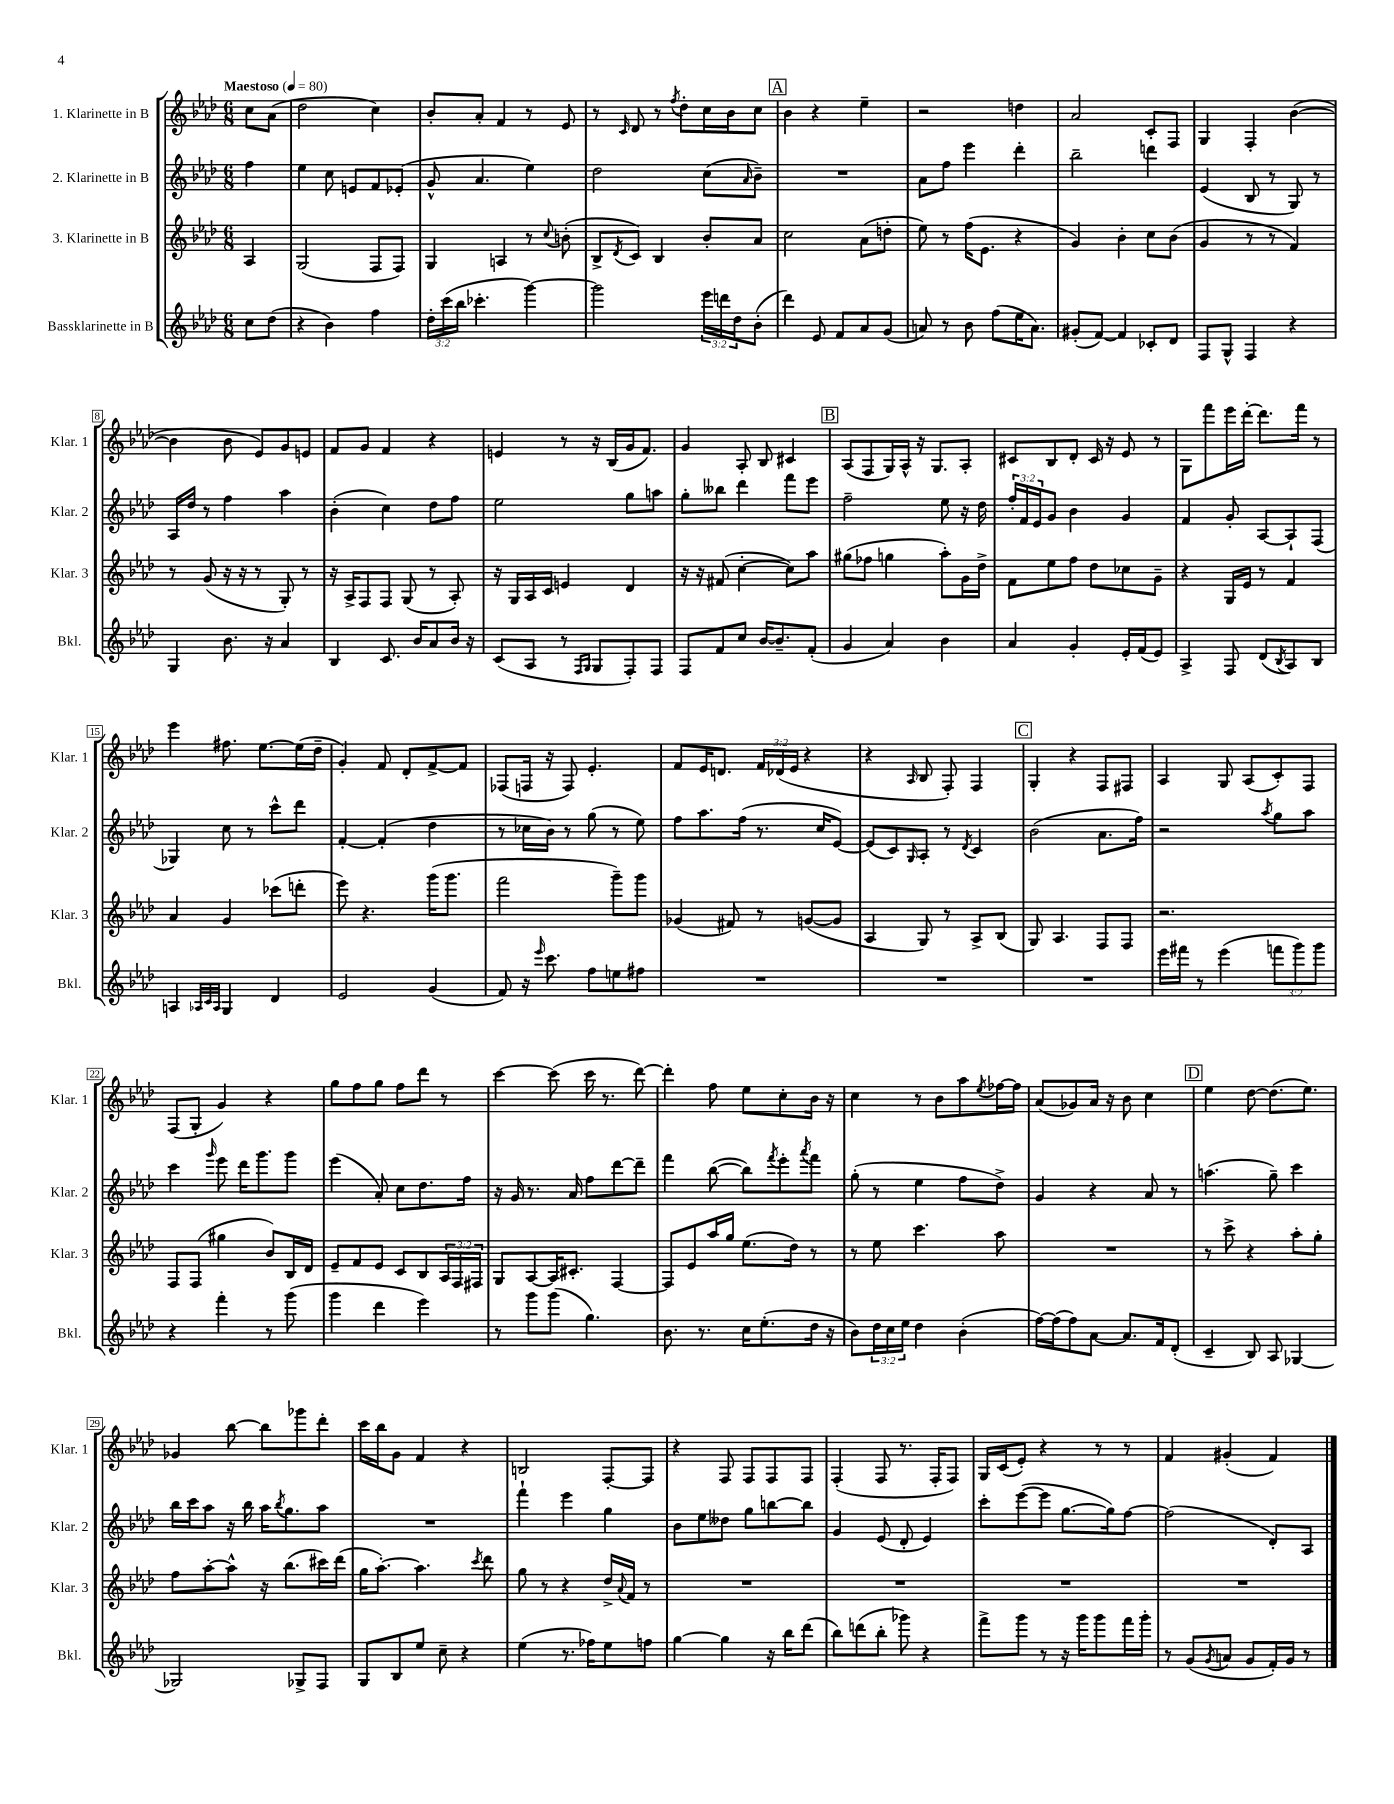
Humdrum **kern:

**kern	**kern	**kern	**kern
*part4	*part3	*part2	*part1
*staff4	*staff3	*staff2	*staff1
*I"Bassklarinette in B	*I"3. Klarinette in B	*I"2. Klarinette in B	*I"1. Klarinette in B
*I'Bkl.	*I'Klar. 3	*I'Klar. 2	*I'Klar. 1
*clefG2	*clefG2	*clefG2	*clefG2
*k[b-e-a-d-]	*k[b-e-a-d-]	*k[b-e-a-d-]	*k[b-e-a-d-]
*M6/8	*M6/8	*M6/8	*M6/8
*MM80	*MM80	*MM80	*MM80
=	=	=	=
!	!	!	!LO:TX:a:B:t=Maestoso
8cc\L	4A-/	4ff\	8cc\L
(8dd-\J	.	.	(8a-\J
=1	=1	=1	=1
4r	(2G/	4ee-\	2dd-\
4b-\)	.	8cc\	.
.	.	8en/L	.
4ff\	8F/L	8f/	4cc\)
.	8F/J)	(8e-X'/J	.
=2	=2	=2	=2
24dd-'\LL	4G/	8g^^/	8b-'/L
(24ccc\	.	.	.
24bb-\JJ	.	.	.
4.ccc-X'\	.	4.a-/	8a-'/J
.	4An/	.	4f/
[4ggg\)	8r	4ee-\)	8r
.	8qqcc/	.	.
.	(8bn'\	.	8e-/
=3	=3	=3	=3
2ggg\]	8B-^/L	2dd-\	8r
.	8qd-/	.	16qqc/
.	8c/J)	.	8d-/
.	4B-/	.	8r
.	.	.	8qff/
.	.	.	8dd-'\L
24eee-\LL	8b-'/L	(8cc\L	16cc\L
24dddn\	.	.	.
.	.	.	16b-\J
24dd-\J	.	.	.
.	.	16qqa-/	.
(8b-'\J	8a-/J	8b-~\J)	8cc\J
!!LO:REH:place=s1:t=A
=4	=4	=4	=4
4ddd-\)	2cc\	2.r	4b-\
8e-/	.	.	4r
8f/L	.	.	.
8a-/	(8a-\L	.	4ee-~\
(8g/J	8ddn'\J	.	.
=5	=5	=5	=5
8an/)	8ee-\)	8a-\L	2r
8r	8r	8ff\J	.
8b-\	(16ff\KL	4eee-\	.
.	8.e-\J	.	.
(8ff\L	.	.	.
16ee-\K	4r	4ddd-'\	4ddn\
8.a\J)	.	.	.
=6	=6	=6	=6
(8g#X'/L	4g/)	2bb-~\	2a-/
[8f/J)	.	.	.
4f/]	4b-'\	.	.
8c-X'/L	8cc\L	4dddn\	8c'/L
8d-/J	(8b-\J	.	8F/J
=7	=7	=7	=7
8F/L	4g/	(4e-/	4G/
8G^^/J	.	.	.
4F/	8r	8B-/	4F'/
.	8r	8r	.
4r	4f/)	8G/)	([4b-\
.	.	8r	.
!!LO:LB:g=z
=8	=8	=8	=8
4G/	8r	16A-/LL	4b-\]
.	.	16dd-/JJ	.
.	(8g/	8r	.
8.b-\	16r	4ff\	8b-\
.	16r	.	.
.	8r	.	8e-/L)
16r	.	.	.
4a-/	8G'/)	4aa-\	8g/
.	8r	.	8en/J
=9	=9	=9	=9
4B-/	16r	(4b-'\	8f/L
.	16A-^/KL	.	.
.	8F/	.	8g/J
8.c/	8F/J	4cc\)	4f/
.	(8G/	.	.
16b-/KL	.	.	.
8a-/	8r	8dd-\L	4r
16b-/Jk	8A-'/)	8ff\J	.
16r	.	.	.
=10	=10	=10	=10
(8c/L	16r	2ee-\	4en/
.	16G/LL	.	.
8A-/J	16A-/	.	.
.	16c/JJ	.	.
8r	4en/	.	8r
16qqF/LL	.	.	.
16qqG/JJ	.	.	.
8G/L	.	.	16r
.	.	.	(16B-/LL
8F'/)	4d-/	8gg\L	16g/J
.	.	.	8.f/J)
8F/J	.	8aan\J	.
=11	=11	=11	=11
8F/L	16r	8gg'\L	4g/
.	16r	.	.
8f/	(8f#X/	8bb--X\J	.
8cc/J	[4cc'\	4ddd-\	8A-'/
[16b-/KL	.	.	8B-/
8.b-~/]	.	.	.
.	8cc\L])	8fff\L	4c#X/
(8f'/J	8aa-\J	8eee-\J	.
!!LO:REH:place=s1:t=B
=12	=12	=12	=12
4g/	(8gg#X\L	2ff~\	(8A-/L
.	8ff-X\J	.	8F/
4a-/)	4ggn\	.	16G/L)
.	.	.	16A-^^/JJ
.	.	.	16r
.	.	.	8.G/L
4b-\	8aa-'\L)	8ee-\	.
.	16g\L	16r	8A-'/J
.	16dd-^\JJ	16dd-\	.
=13	=13	=13	=13
4a-/	8f\L	24ff'/LL	8c#X/L
.	.	24f/	.
.	.	24e-/J	.
.	8ee-\	8g/J	8B-/
4g'/	8ff\J	4b-\	8d-'/J
.	8dd-\L	.	16c#/
.	.	.	16r
16e-'/LL	8cc-X\	4g/	8e-/
(16f/J	.	.	.
8e-/J)	8g~\J	.	8r
=14	=14	=14	=14
4A-^/	4r	4f/	8G\L
.	.	.	8fff\
8F/	16G/LL	8g'/	16eee-\L
.	16e-/JJ	.	[16ddd-'\JJ
(8d-/L	8r	[8A-/L	8.ddd-\L]
8qB-/	.	.	.
8A-/)	4f/	8A-`/]	.
.	.	.	16fff\Jk
8B-/J	.	(8F/J	8r
!!LO:LB:g=z
=15	=15	=15	=15
4An/	4a-/	4G-X/)	4eee-\
32qqA-X/LLL	.	.	.
32qqc/	.	.	.
32qqA-/JJJ	.	.	.
4G/	4g/	8cc\	8.ff#X\
.	.	8r	.
.	.	.	[8.ee-\L
4d-/	(8ccc-X\L	8ccc^^\L	.
.	8dddn'\J	8ddd-\J	(16ee-\L]
.	.	.	16dd-~\JJ
=16	=16	=16	=16
2e-/	8eee-\)	[4f'/	4g'/)
.	4.r	.	.
.	.	(4f'/]	8f/
.	.	.	8d-'/L
(4g/	(16ggg\KL	4dd-\	[8f^/
.	8.ggg\J	.	.
.	.	.	8f/J]
=17	=17	=17	=17
8f/)	2fff\	8r	(8F-X/L
16r	.	16cc-X\LL	16Fn/Jk
16qqeee-/	.	.	.
8.ccc\	.	16b-\JJ)	16r
.	.	8r	8F/)
8ff\L	.	(8gg\	4.e-'/
8een\	8ggg~\L)	8r	.
8ff#X\J	8ggg\J	8ee-\)	.
=18	=18	=18	=18
2.r	(4g-X/	8ff\L	8f/L
.	.	8.aa-\	16e-/K
.	.	.	8.dn/J
.	8f#X/)	.	.
.	.	(16ff\Jk	.
.	8r	8.r	24f/LL
.	.	.	(24d-X/
.	.	.	24e-/JJ
.	([8gn/L	.	4r
.	.	16cc/KL	.
.	8g/J]	[8e-/J)	.
=19	=19	=19	=19
2.r	4A-/	(8e-/L]	4r
.	.	8c/)	.
.	.	16qqG/	16qqA-/
.	8G/)	8A-'/J	8B-/
.	8r	8r	8F'/)
.	.	8qd-/	.
.	8A-^/L	4c/	4F/
.	(8B-/J	.	.
!!LO:REH:place=s1:t=C
=20	=20	=20	=20
2.r	8G/)	(2b-\	4G'/
.	4.A-/	.	.
.	.	.	4r
.	8F/L	8.a-\L	8F/L
.	8F/J	.	8F#X/J
.	.	16ff\Jk)	.
=21	=21	=21	=21
16eee-\LL	2.r	2r	4A-/
16fff#X\JJ	.	.	.
8r	.	.	.
(4eee-\	.	.	8G/
.	.	.	(8A-/L
.	.	8qaa-/	.
12fffn\L	.	8gg\L	8c'/)
12ggg\)	.	.	.
.	.	8aa-\J	8F/J
12ggg\J	.	.	.
!!LO:LB:g=z
=22	=22	=22	=22
4r	8F/L	4ccc\	(8F/L
.	(8F/J	.	8G'/J
.	.	16qqggg/	.
4fff'\	4gg#X\	8eee-\	4g/)
.	.	16ddd-\KL	.
.	.	8.ggg\	.
8r	8b-/L)	.	4r
(8ggg\	16B-/L	8ggg\J	.
.	16d-/JJ	.	.
=23	=23	=23	=23
4ggg\	8e-~/L	(4eee-\	8gg\L
.	8f/	.	8ff\
4ddd-\	8e-/J	8a-'/)	8gg\J
.	8c/L	8cc\L	8ff\L
4eee-\)	8B-/	8.dd-\	8ddd-\J
.	24A-/L	.	8r
.	24F/	.	.
.	.	16ff\Jk	.
.	24F#X/JJ	.	.
=24	=24	=24	=24
8r	8G/L	16r	[4ccc\
.	.	16g/	.
8ggg\L	[8A-/	8.r	.
(8ggg\J	16A-/K]	.	(8ccc\]
.	8.c#X'/J	16a-/	.
4.gg\)	.	8ff\L	16ccc\
.	.	.	8.r
.	[4F/	[8ddd-\	.
.	.	8ddd-~\J]	[8ddd-\)
=25	=25	=25	=25
8.b-\	8F/L]	4fff\	4ddd-'\]
.	8e-/	.	.
8.r	.	.	.
.	16aa-/L	([8bb-\	8ff\
.	16gg/JJ	.	.
16cc\KL	(8.ee-\L	8bb-\L])	8ee-\L
(8.ee-'\	.	.	.
.	.	8qfff/	.
.	.	8eee-'\	8cc'\
.	16dd-\Jk)	.	.
.	.	8qaaa-/	.
16dd-\Jk	8r	8fff\J	16b-\Jk
16r	.	.	16r
=26	=26	=26	=26
8b-\L)	8r	(8gg'\	4cc\
24dd-\L	8ee-\	8r	.
24cc\	.	.	.
24ee-\JJ	.	.	.
4dd-\	4.ccc\	4ee-\	8r
.	.	.	8b-\L
(4b-'\	.	8ff\L	8aa-\
.	.	.	8qee-/
.	8aa-\	8dd-^\J)	[16ff-X\L
.	.	.	16ff-\JJ]
=27	=27	=27	=27
[16ff\LL)	2.r	4g/	(8a-/L
(16ff\J]	.	.	.
8ff\)	.	.	8g-X/)
[8a-\J	.	4r	16a-/Jk
.	.	.	16r
8.a-/L]	.	.	8b-\
.	.	8a-/	4cc\
16f/k	.	.	.
(8d-'/J	.	8r	.
!!LO:REH:place=s1:t=D
=28	=28	=28	=28
4c~/	8r	(4.aan\	4ee-\
.	8ccc^\	.	.
8B-/)	4r	.	[8dd-\
8A-/	.	8gg~\)	(8.dd-\L]
[4G-X/	8aa-'\L	4ccc\	.
.	.	.	8.ee-\J)
.	8gg'\J	.	.
!!LO:LB:g=z
=29	=29	=29	=29
2G-X/]	8ff\L	16bb-\LL	4g-X/
.	.	16ccc\J	.
.	[8aa-'\	8aa-\J	.
.	8aa-^^\J]	16r	[8bb-\
.	.	16bb-\	.
.	16r	16aa-\KL	8bb-\L]
.	.	8qbb-/	.
.	(8.bb-\L	8.gg\	.
8G-X^/L	.	.	8ggg-X\
8F/J	16ccc#X\L)	8aa-\J	8ddd-'\J
.	(16ddd-\JJ	.	.
=30	=30	=30	=30
8G/L	16gg\KL	2.r	16ccc\LL
.	[8.aa-'\J)	.	16bb-\J
8B-/	.	.	8g\J
8ee-/J	4.aa-\]	.	4f/
8cc~\	.	.	.
4r	.	.	4r
.	8qccc/	.	.
.	8ddd-\	.	.
=31	=31	=31	=31
(4ee-\	8gg\	4fff`\	2Bn/
.	8r	.	.
8.r	4r	4eee-\	.
16ff-X\KL)	.	.	.
8ee-\	16dd-^/LL	4gg\	[8F'/L
.	8qqa-/	.	.
.	16f/JJ	.	.
8ffn\J	8r	.	8F/J]
=32	=32	=32	=32
[4gg\	2.r	8b-\L	4r
.	.	8ee-\	.
4gg\]	.	8dd--X\J	8F/
.	.	8gg\L	8F/L
16r	.	[8bbn\	8F/
16bb-\KL	.	.	.
(8ddd-\J	.	8bb\J]	8F/J
=33	=33	=33	=33
8bb-\L)	2.r	4g/	(4F'/
(8dddn\	.	.	.
8bb-'\J	.	(8e-/	8F/
8ggg-X\)	.	8d-'/	8.r
4r	.	4e-/)	.
.	.	.	16F'/KL
.	.	.	8F/J)
=34	=34	=34	=34
8fff^\L	2.r	8ccc'\L	16G/LL
.	.	.	(16c/J
8ggg\J	.	([8eee-\	8e-'/J)
8r	.	8eee-\J]	4r
16r	.	[8.gg\L	.
16ggg\KL	.	.	.
8ggg\	.	.	8r
.	.	16gg\k])	.
16fff\L	.	[8ff\J	8r
16ggg'\JJ	.	.	.
=35	=35	=35	=35
8r	2.r	(2ff\]	4f/
(8g/L	.	.	.
8qg/	.	.	.
8an/J	.	.	(4g#X'/
8g/L	.	.	.
16f'/L)	.	8d-'/L)	4f/)
16g/JJ	.	.	.
8r	.	8A-/J	.
==	==	==	==
*-	*-	*-	*-
